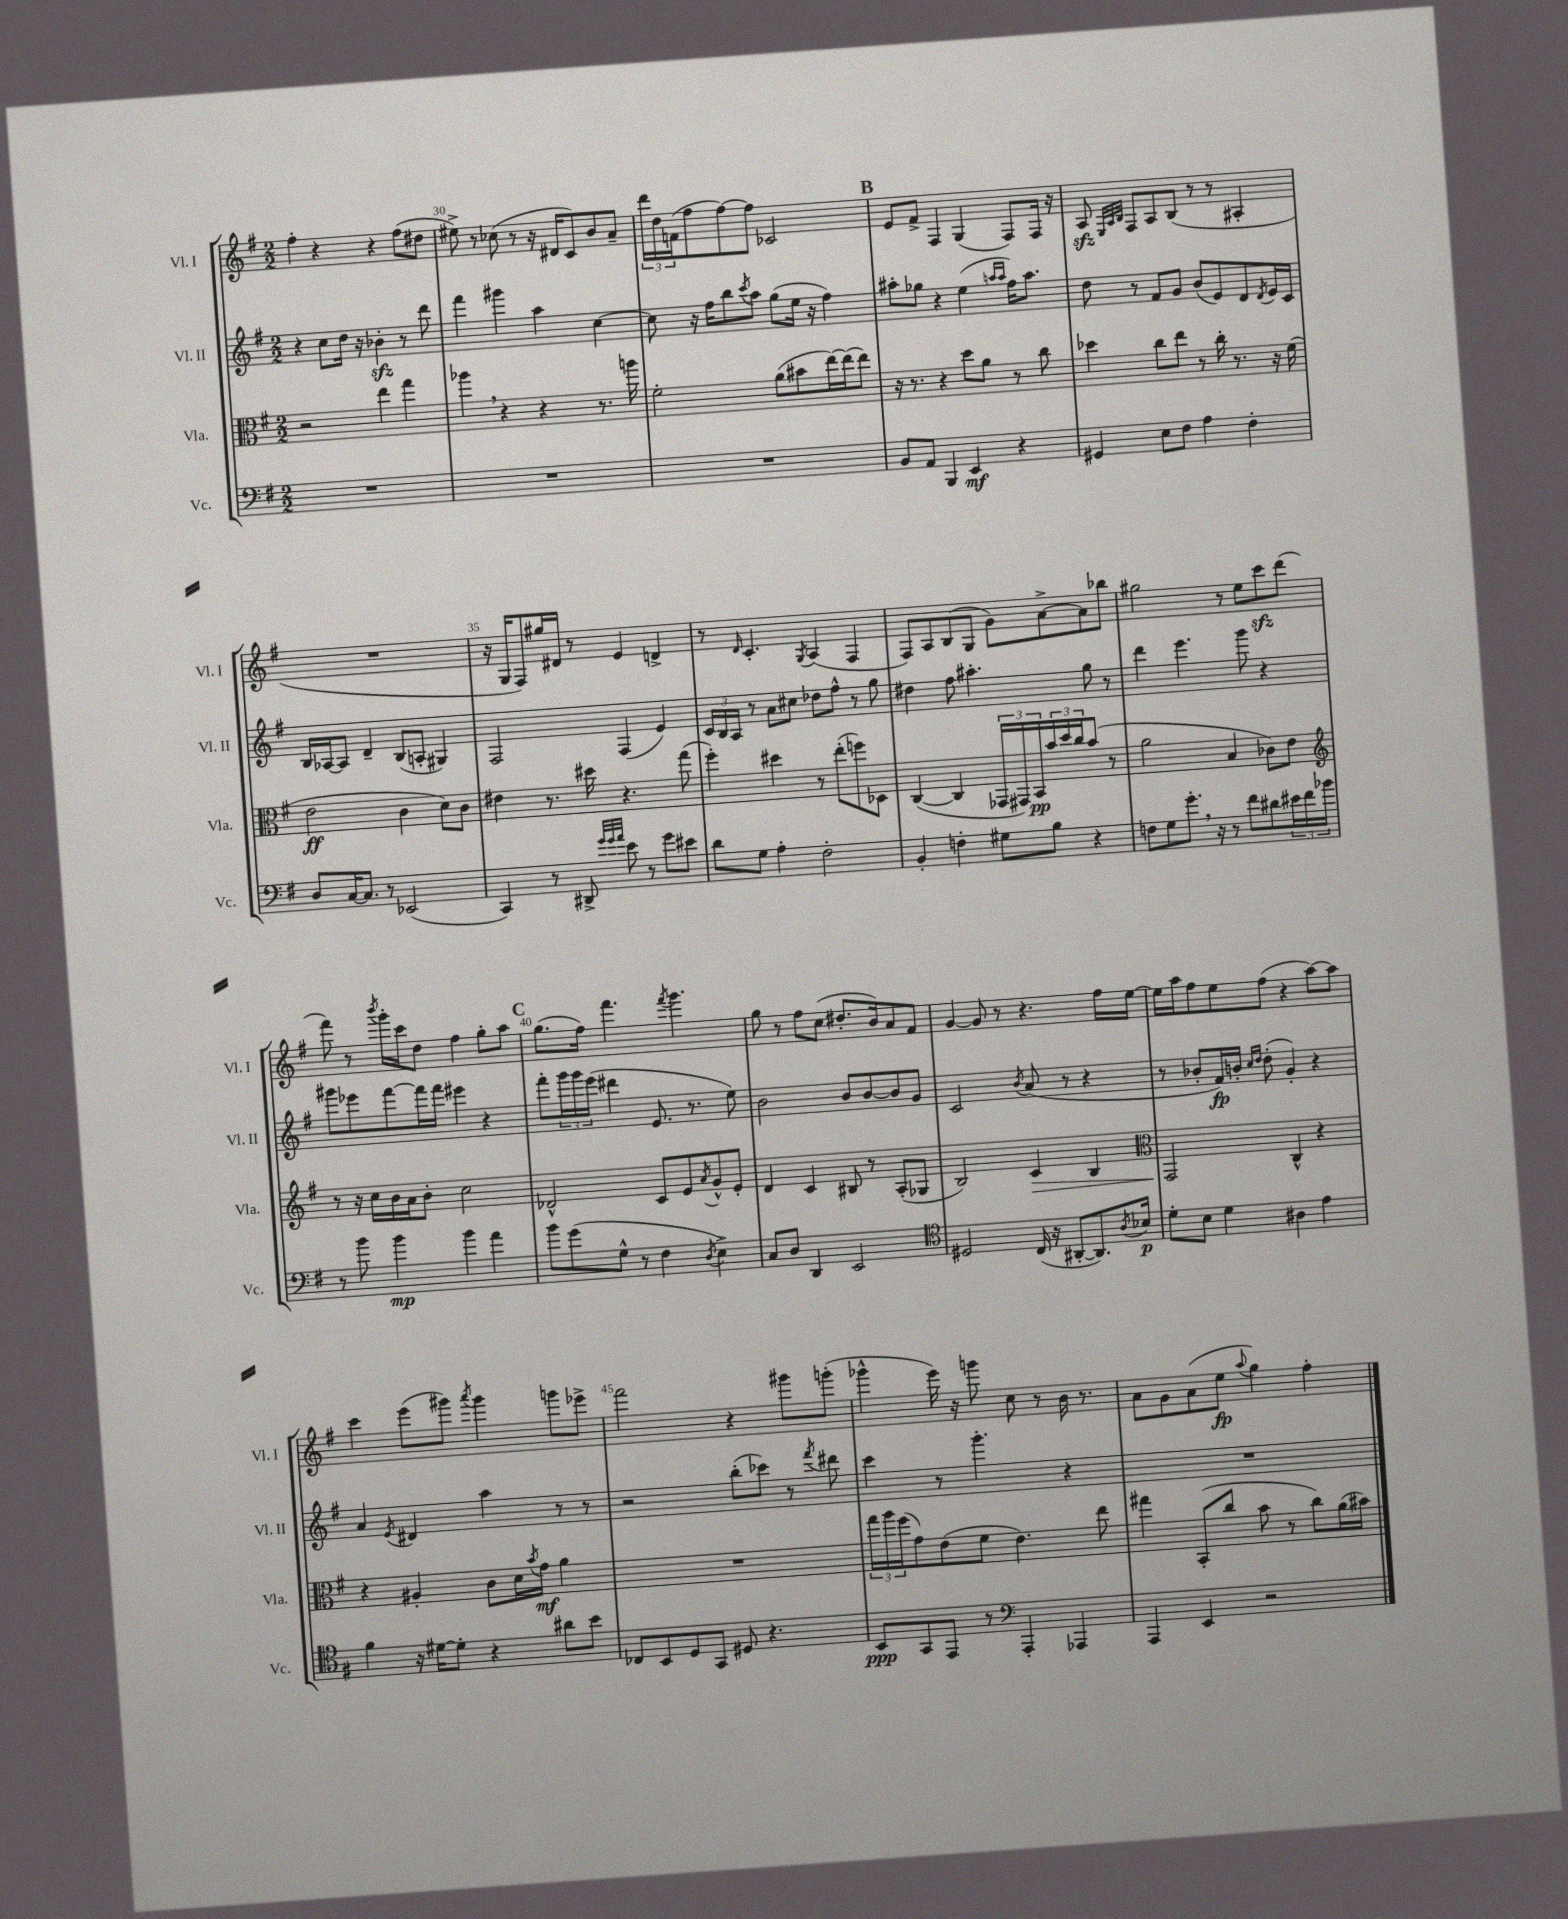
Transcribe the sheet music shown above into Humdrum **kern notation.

**kern	**kern	**kern	**kern
*staff4	*staff3	*staff2	*staff1
*clefF4	*clefC3	*clefG2	*clefG2
*k[f#]	*k[f#]	*k[f#]	*k[f#]
*M2/2	*M2/2	*M2/2	*M2/2
1r	2r	4r	4ff#'\
.	.	8cc\L	4r
.	.	16dd\Jk	.
.	.	16r	.
.	4ee\	4b-'\	4r
.	4gg\	8r	(8ff#\L
.	.	8ddd\	8dd#\J
=	=	=	=
1r	4aa-\	4fff#\	8ee#^\)
.	.	.	8r
.	4r	4ggg#\	(8cc-\
.	.	.	8r
.	4r	4aa\	16r
.	.	.	16d#/LK
.	.	.	8c/)
.	8.r	[4cc\	8b/
.	.	.	8a~/J
.	16aa\	.	.
=	=	=	=
1r	2f#'\	8cc\]	24ddd\LL
.	.	.	24dd\
.	.	.	(24f\J
.	.	16r	8ff#\
.	.	16ff#\LK	.
.	.	8bb\	[8ff#\)
.	.	8qccc/	.
.	.	8aa\J	8ff#\]J
.	(8a\L	(8gg\L	2c-/
.	8b#\	16ee\Jk	.
.	.	16r	.
.	[16ee\L)	4ff#\)	.
.	(16ee\]J	.	.
.	8ee\J)	.	.
=	=	=	=
8BB/L	16r	8aa#'\L	8e/L
.	8.r	.	.
8AA/J	.	8gg-\J	8f#^/J
4BBB/	4r	4r	4F#/
4EE/	8dd\L	(4ee\	(4G/
.	8a\J	.	.
.	.	16qqaa/LL	.
.	.	16qqaa/JJ	.
4r	8r	16ff#\LK)	8F#/L)
.	.	8.aa\J	.
.	8cc\	.	16F#/Jk
.	.	.	16r
=	=	=	=
4GG#/	4dd-\	8dd\	8A/
.	.	.	32qqE/LLL
.	.	.	32qqA/
.	.	.	32qqB/JJJ
.	.	8r	8F#/L
8E\L	8cc\L	8f#/L	8A/
8F#\J	8ee\J	8g/J	(8B/J
4A\	8r	(8b/L	8r
.	16cc'\	8e/)	8r
.	8.r	.	.
4F#'\	.	8d/	4A#'/
.	.	8qd/	.
.	16r	16e/L	.
.	(16f#\	16c/JJ	.
=	=	=	=
8D/L	2e\	16B/LL	1r
.	.	[16A-/J	.
[16C/K	.	8A-/]J	.
8.C/]J	.	.	.
.	.	4d~/	.
8r	.	.	.
(2EE-/	4c\	(8B/L	.
.	.	8A'/J	.
.	8d\L)	4G#/)	.
.	8c\J	.	.
=	=	=	=
4CC/)	4e#\	2F#/	16r
.	.	.	16G/LK
.	.	.	8F#/)
8r	8.r	.	16gg#/L
.	.	.	16d#/JJ
8DD#^/	.	.	8r
.	16dd#\	.	.
32qqg/LLL	.	.	.
32qqg/	.	.	.
32qqa/JJJ	.	.	.
8e\	4.r	(4F#/	4e/
8r	.	.	.
8g\L	.	4e/)	4d^/
8e#\J	(8gg\	.	.
=	=	=	=
8d\L	4ff#'\)	24c/LL	8r
.	.	24B/	.
.	.	24A/JJ	.
.	.	.	16qqd/
8G\J	.	8r	4.c'/
4A'\	4dd#\	8a\L	.
.	.	8cc#\J	.
.	.	.	8qG/
2F#'\	8r	8dd-\L	(4A/
.	(8ee'\L	8ff#^^\J	.
.	8ff\)	8r	4F#/
.	8D-\J	8gg\	.
=	=	=	=
4BB'/	([4C/	4dd#\	8F#/L)
.	.	.	8A/
4F'\	4C/]	8ff#\	(8B/
.	.	4.aa#'\	8G/J
8G#\L	24GG-/LL	.	8g\L)
.	24GG#/)	.	.
.	24BB/	.	.
8B\J	24b/	.	[8a^\
.	24dd/	.	.
.	24cc/J	.	.
4r	(8b/J	8gg\	8a\]
.	8r	8r	8bb-\J
=	=	=	=
8F\L	2a\	4ddd\	2gg#\
8G\	.	.	.
8.g'\J	.	4.eee\	.
16r	.	.	.
8r	4B/	.	8r
8f#\L	.	8ggg\	8ee\L
8d#\	8c-\L)	4r	8ccc\
24e#\L	8e\J	.	(8ddd\J
24f#\	.	.	.
24b-\JJ	.	.	.
=	=	=	=
*	*clefG2	*	*
8r	8r	8ggg#\L	8fff#\)
8b\	16r	8eee-\	8r
.	16cc\LL	.	.
.	.	.	8qbbb/
4b\	16b\	[8fff#\	16ggg'\LL
.	16a\J	.	16ccc\J
.	8b'\J	16fff#\]L	8dd\J
.	.	16fff#\JJ	.
4b\	2cc\	4eee#\	4ff#\
4a\	.	4r	8gg'\L
.	.	.	8aa\J
=	=	=	=
8b\L	2d-^^/	8fff#'\L	(8.gg\L
(8g\	.	24ggg\L	.
.	.	24ggg\	.
.	.	.	16ff#\Jk)
.	.	(24eee\JJ	.
8G^^\J	.	4ddd#\	4.fff#\
8r	.	.	.
4F#\	8c/L	8.e/	.
.	.	.	8qfff#/
.	8e/	.	4.ggg\
.	.	8.r	.
8qD/	8qa/	.	.
4E^\)	8g^^/	.	.
.	8e'/J	8ee\)	.
=	=	=	=
8C/L	4d/	2b\	8gg\
8D/J	.	.	8r
4DD/	4c/	.	8ff#\L
.	.	.	(8cc\J
2EE/	8B#/	8b/L	8.dd#'/L
.	8r	[8b/	.
.	.	.	16b/k)
.	(8A'/L	8b/]	8a/
.	8G-/J	8g/J	8f#/J
=	=	=	=
*clefC4	*	*	*
2D#/	2B/)	2c/	[4g/
.	.	.	8g/]
.	.	.	8r
.	.	8qb/	.
(16C/	4c/	(8a/	4.r
16r	.	.	.
[8AA#'/L	.	8r	.
8.AA#/])	4B/	4r	.
.	.	.	16ff#\LL
8qA/	.	.	.
16B-/Jk	.	.	[16ee\JJ
=	=	=	=
*	*clefC3	*	*
8d'\L	2GG/	8r	16ee\]LL
.	.	.	16aa\J
8B\J	.	8b-'/L	8ff#\
4d\	.	16f#/L)	8ee\
.	.	16b'/JJ	.
.	.	16qqcc/LL	.
.	.	16qqdd/JJ	.
.	.	(8dd'\	(8ff#\J
4A#\	4C^^/	4g'/)	4r
4e\	4r	4r	[8aa\L)
.	.	.	8aa\]J
=	=	=	=
4f#\	4r	4a/	4ccc\
.	.	8qe/	.
16r	4A#'/	4d#/	(8eee\L
[16d#\LK	.	.	.
8d#'\]J	.	.	8ggg#\J)
.	.	.	8qaaa/
4r	8c\L	4aa\	4ggg#\
.	16d\L	.	.
.	8qb/	.	.
.	16g\JJ	.	.
8a#\L	4a\	8r	8ggg\L
8b\J	.	8r	8eee-^\J
=	=	=	=
8C-/L	1r	2r	2fff#\
8BB/	.	.	.
8D/	.	.	.
8GG/J	.	.	.
8D#/	.	(8bb'\L	4r
4.r	.	8ccc-\J)	.
.	.	8r	8ggg#\L
.	.	8qfff#/	.
.	.	8ddd#\	(8ggg'\J
=	=	=	=
8BB/L	24gg\LL	4ccc\	4ggg-^^\
.	24aa\	.	.
.	(24ff#\J	.	.
8GG/	8g\)	.	.
8EE/J	(8e\	8r	16eee\)
.	.	.	16r
8r	8f#\J	4.ggg'\	8ggg\
*clefF4	*	*	*
4AAA'/	4.e\)	.	8cc\
.	.	.	8r
4AAA-/	.	4r	16b\
.	.	.	8.r
.	8ee\	.	.
=	=	=	=
4AAA/	4gg#\	1r	8a\L
.	.	.	8g\
4EE/	(8BB'/L	.	(8a\
.	8cc/J	.	8ee\J
.	.	.	8qqaa/
2r	8b\	.	4gg\)
.	8r	.	.
.	8cc\L)	.	4ff#'\
.	(16a\L	.	.
.	16b#\JJ)	.	.
==	==	==	==
*-	*-	*-	*-
